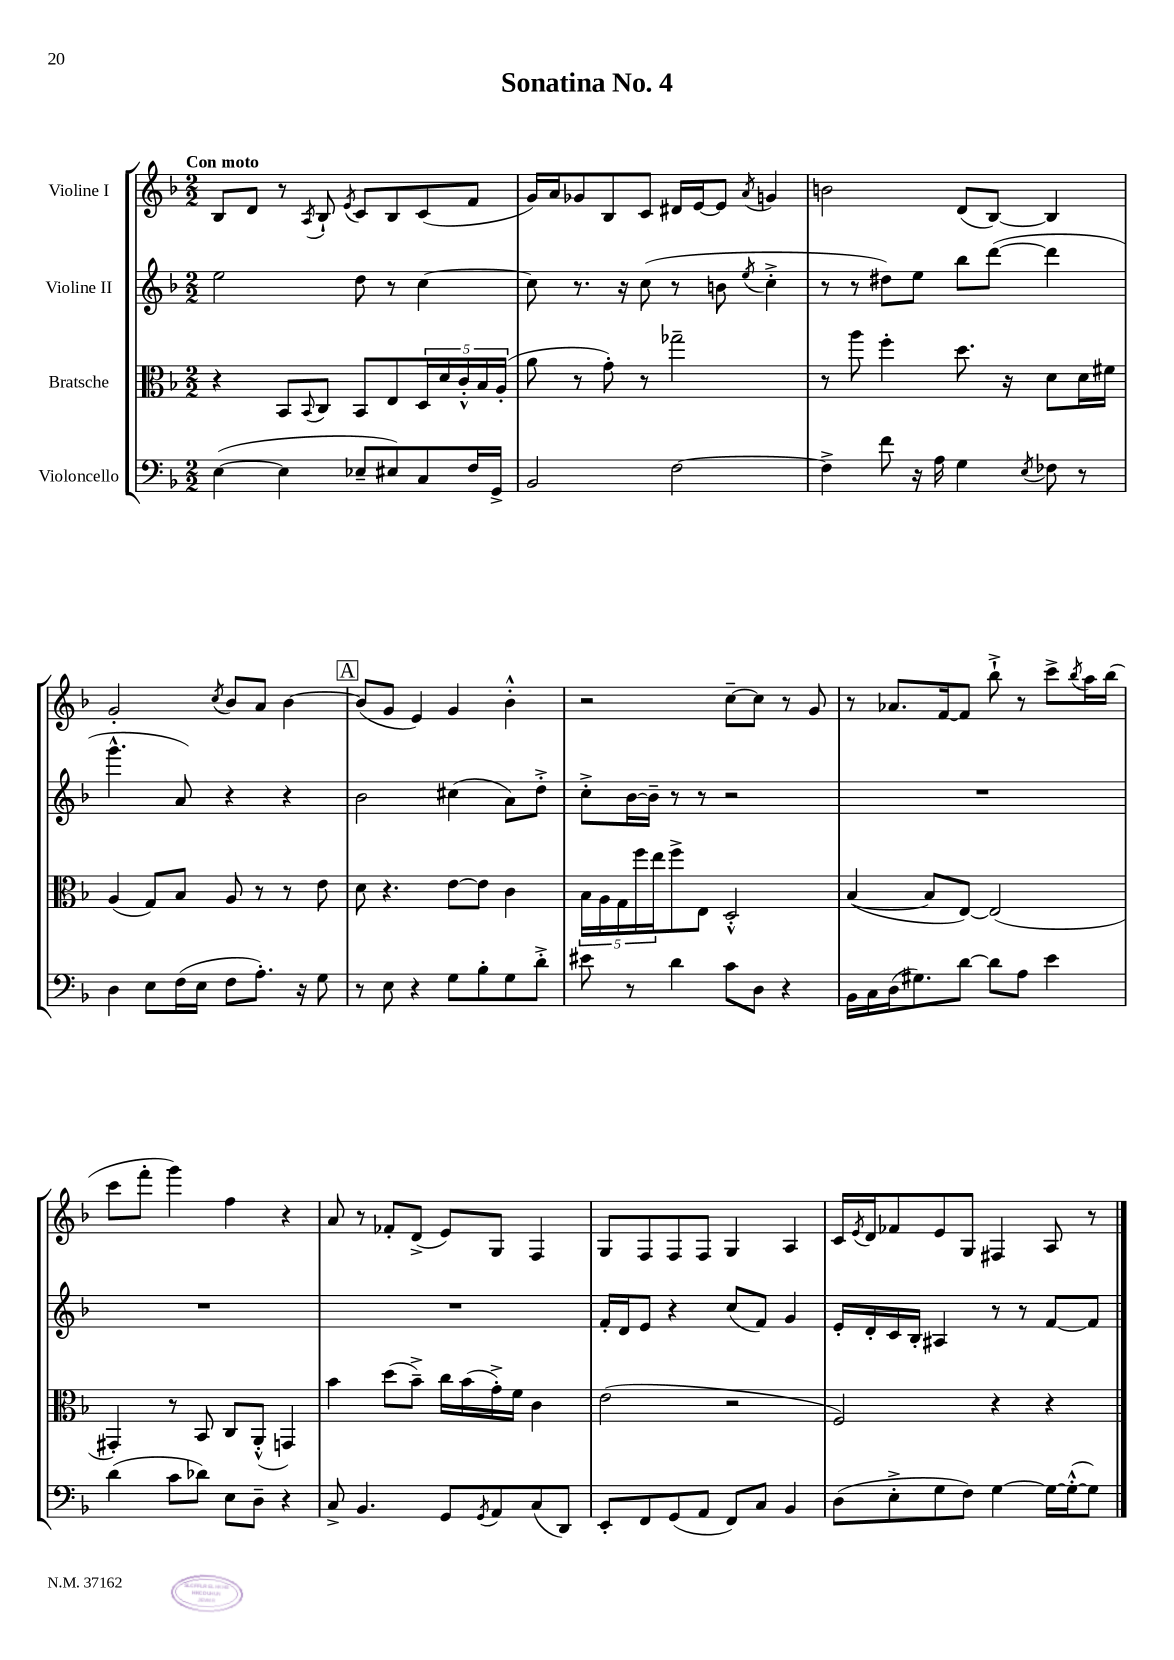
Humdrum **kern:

**kern	**kern	**kern	**kern
*part4	*part3	*part2	*part1
*staff4	*staff3	*staff2	*staff1
*I"Violoncello	*I"Bratsche	*I"Violine II	*I"Violine I
*clefF4	*clefC3	*clefG2	*clefG2
*k[b-]	*k[b-]	*k[b-]	*k[b-]
*M2/2	*M2/2	*M2/2	*M2/2
=1	=1	=1	=1
!	!	!	!LO:TX:a:B:t=Con moto
([4E\	4r	2ee\	8B-/L
.	.	.	8d/J
4E\]	8BB-/L	.	8r
.	8qqBB-/	.	8qA/
.	8C/J	.	8B-`/
.	.	.	8qe/
8E-X~/L	8BB-/L	8dd\	8c/L
8E#X/)	8E/	8r	8B-/
8C/	20D/L	[4cc\	(8c/
.	20d/	.	.
.	20c'^^/	.	.
16F/L	.	.	8f/J
.	20B-/	.	.
16GG^/JJ	.	.	.
.	(20A'/JJ	.	.
=2	=2	=2	=2
2BB-/	8a\	8cc\]	16g/LL)
.	.	.	16a/J
.	8r	8.r	8g-X/
.	8g'\)	.	8B-/
.	.	16r	.
.	8r	(8cc\	8c/J
[2F\	2gg-X~\	8r	16d#X/LL
.	.	.	[16e/J
.	.	8bn\	8e/J]
.	.	8qee/	8qa/
.	.	4cc'^\	4gn/
=3	=3	=3	=3
4F^\]	8r	8r	2bn\
.	8aa\	8r	.
8f\	4ff'\	8dd#X\L)	.
16r	.	8ee\J	.
16A\	.	.	.
4G\	8.dd\	8bb-\L	(8d/L
.	.	([8ddd\J	[8B-/J)
.	16r	.	.
8qE/	.	.	.
8F-X\	8d\L	4ddd\]	4B-/]
8r	16d\L	.	.
.	16f#X\JJ	.	.
!!LO:LB:g=z
=4	=4	=4	=4
4D\	(4A/	4.ggg^^\	2g'/
8E\L	8G/L)	.	.
(16F\L	8B-/J	8a/)	.
16E\JJ	.	.	.
.	.	.	8qcc/
8F\L	8A/	4r	8b-/L
8.A'\J)	8r	.	8a/J
.	8r	4r	[4b-\
16r	.	.	.
8G\	8e\	.	.
!!LO:REH:place=s1:t=A
=5	=5	=5	=5
8r	8d\	2b-\	(8b-/L]
8E\	4.r	.	8g/J
4r	.	.	4e/)
8G\L	[8e\L	(4cc#X\	4g/
8B-'\	8e\J]	.	.
8G\	4c\	8a\L)	4b-'^^\
8d'^\J	.	8dd'^\J	.
=6	=6	=6	=6
8e#X\	20B-\LL	8cc'^\L	2r
.	20A\	.	.
.	20G\	.	.
8r	.	[16b-\L	.
.	20ff\	.	.
.	.	16b-~\JJ]	.
.	20ee\J	.	.
4d\	8ff^\	8r	.
.	8E\J	8r	.
8c\L	2D'^^/	2r	[8cc~\L
8D\J	.	.	8cc\J]
4r	.	.	8r
.	.	.	8g/
=7	=7	=7	=7
16BB-\LL	([4B-/	1r	8r
16C\	.	.	.
(16D\J	.	.	8.a-X/L
8.G#X\)	.	.	.
.	8B-/L]	.	.
.	.	.	[16f/k
[8d\J	[8E/J)	.	8f/J]
8d\L]	(2E/]	.	8bb-`^\
8A\J	.	.	8r
4e\	.	.	8ccc^\L
.	.	.	8qbb-/
.	.	.	16aa\L
.	.	.	(16bb-\JJ
!!LO:LB:g=z
=8	=8	=8	=8
(4d\	4GG#X'/)	1r	8ccc\L
.	.	.	8fff'\J
8c\L	8r	.	4ggg\)
8d-X\J)	8BB-/	.	.
8E\L	8C/L	.	4ff\
8D~\J	(8AA'^^/J	.	.
4r	4GGn/)	.	4r
=9	=9	=9	=9
8C^/	4b-\	1r	8a/
4.BB-/	.	.	8r
.	(8dd\L	.	8f-X'/L
.	8b-~^\J)	.	(8d^/J
8GG/L	16cc\LL	.	8e/L)
.	(16b-\	.	.
8qGG/	.	.	.
8AA/	16g'^\)	.	8G/J
.	16f\JJ	.	.
(8C/	4c\	.	4F/
8DD/J)	.	.	.
=10	=10	=10	=10
8EE'/L	(2e\	16f'/LL	8G/L
.	.	16d/J	.
8FF/	.	8e/J	8F/
(8GG/	.	4r	8F/
8AA/J	.	.	8F/J
8FF/L)	2r	(8cc/L	4G/
8C/J	.	8f/J)	.
4BB-/	.	4g/	4A/
=11	=11	=11	=11
(8D\L	2F/)	16e'/LL	16c/LL
.	.	.	8qe/
.	.	16d'/	16d/J
8E'^\	.	16c/	8f-X/
.	.	16B-'/JJ	.
8G\	.	4A#X/	8e/
8F\J)	.	.	8G/J
[4G\	4r	8r	4F#X/
.	.	8r	.
16G\LL_	4r	[8f/L	8A/
(16G'^^\J_	.	.	.
8G\J])	.	8f/J]	8r
==	==	==	==
*-	*-	*-	*-
